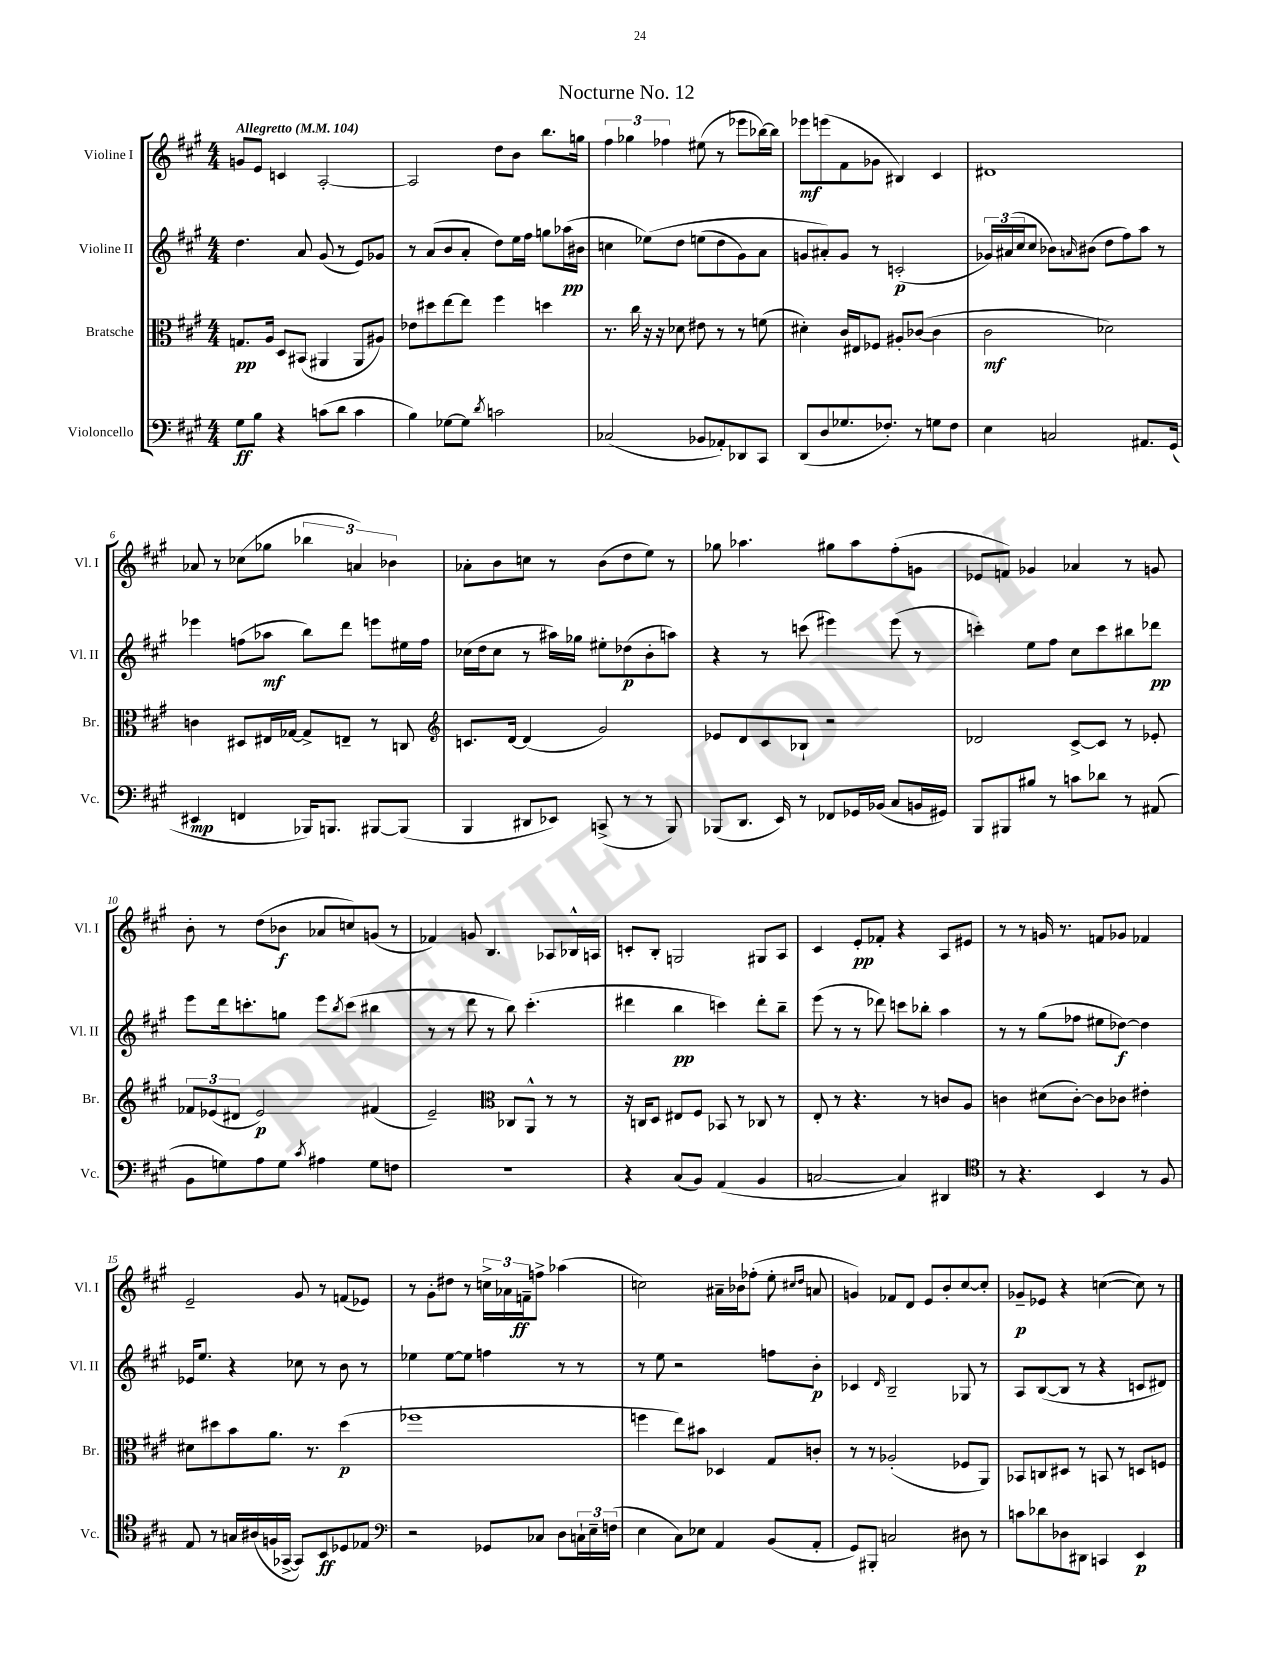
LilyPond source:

\header { title = "Nocturne No. 12" }
<<
\new StaffGroup <<
\new Staff = "s0" \with { instrumentName = "Violine I" shortInstrumentName = "Vl. I" } {
    \clef treble \key a \major \numericTimeSignature \time 4/4 \tempo "Allegretto" 4 = 104
    g'8 e'8 c'4 a2~-. |
    a2 d''8 b'8 b''8. g''16 |
    \tuplet 3/2 { fis''4 ges''4 fes''4 } eis''8( r8 ees'''8 bes''16~) bes''16 |
    ees'''8\mf e'''8( fis'8 ges'8 bis4) cis'4 |
    dis'1 |
    aes'8 r8 ces''8( ges''8 \tuplet 3/2 { bes''4 a'4) bes'4 } |
    aes'8-. b'8 c''8 r8 b'8( d''8 e''8) r8 |
    ges''8 aes''4. gis''8 aes''8 fis''8-.( g'8 |
    ees'8 f'8) ges'4 aes'4 r8 g'8 |
    b'8-. r8 d''8( bes'8\f aes'8 c''8) g'8( r8 |
    fes'4) g'8 b4. aes8 bes16-^ a16 |
    c'8-. b8-. g2 gis8 a8 |
    cis'4 e'8-.\pp fes'8-. r4 a8 eis'8 |
    r8 r8 g'16 r8. f'8 ges'8 fes'4 |
    e'2-- gis'8 r8 f'8( ees'8) |
    r8 gis'8-. dis''8 r8 \tuplet 3/2 { c''16-> aes'16 f'16--\ff } f''8-> aes''4( |
    c''2) ais'16-- bes'16 fes''8-.( e''8-. \grace { cis''16 d''16 } a'8 |
    g'4) fes'8 d'8 e'8 b'8-. cis''8~ cis''8-. |
    ges'8--\p ees'8 r4 c''4~( c''8) r8 \bar "|." |
}
\new Staff = "s1" \with { instrumentName = "Violine II" shortInstrumentName = "Vl. II" } {
    \clef treble \key a \major \numericTimeSignature \time 4/4
    d''4. a'8 gis'8( r8 e'8) ges'8 |
    r8 a'8( b'8 a'8-. d''8) e''16 fis''16 g''8 aes''16\pp( bis'16 |
    c''4 ees''8)\( d''8 e''8( d''8 gis'8) a'8 |
    g'8 ais'8-.\) g'8 r8 c'2-.\p( |
    \tuplet 3/2 { ges'16) ais'16( cis''16 } cis''8 bes'8) \grace { a'16 } bis'8( d''8 fis''8) a''8 r8 |
    ees'''4 f''8( aes''8\mf b''8) d'''8 e'''8 eis''16 f''16 |
    ces''16( d''16 ces''8 r8 ais''16) ges''16 eis''8-. des''8\p( b'8-. a''8) |
    r4 r8 c'''8( eis'''4) eis'''8( r8 |
    c'''4-.) e''8 fis''8 cis''8 c'''8 bis''8 des'''8\pp |
    e'''8 d'''16 c'''8.-. g''8 e'''8 \acciaccatura { b''8 } c'''8( bis''4 |
    r8 r8 d'''8 r8 b''8) cis'''4.-.( |
    dis'''4 b''4\pp c'''4) dis'''8-. b''8-- |
    e'''8( r8 r8 des'''8) c'''8 bes''8-. a''4 |
    r8 r8 gis''8( fes''8 eis''8 des''8~\f) des''4 |
    ees'16 e''8. r4 ces''8 r8 b'8 r8 |
    ees''4 ees''8~ ees''8 f''4 r8 r8 |
    r8 e''8 r2 f''8 b'8-.\p |
    ces'4 \grace { d'16 } b2-- ges8 r8 |
    a8 b8~( b8 r8 r4 c'8 dis'8) \bar "|." |
}
\new Staff = "s2" \with { instrumentName = "Bratsche" shortInstrumentName = "Br." } {
    \clef alto \key a \major \numericTimeSignature \time 4/4
    g8.\pp a16 d8 bis,8( ais,4 ais,8 ais8) |
    ees'8 dis''8 e''8~ e''8 fis''4 d''4 |
    r8. cis''16 r16 r16 des'8 eis'8 r8 r8 f'8( |
    dis'4-.) cis'16 eis16 fes8 ais8-. ces'8~( ces'4 |
    cis'2\mf des'2) |
    c'4 dis8 eis16 ges16~ ges8-> e8-- r8 c8 |
    \clef treble c'8. d'16~ d'4( gis'2) |
    ees'8 d'8 cis'8 bes8-! r2 |
    des'2 cis'8~-> cis'8 r8 ees'8-. |
    \tuplet 3/2 { fes'8 ees'8( dis'8 } ees'2\p) fis'4( |
    e'2--) \clef alto ces8 a,8-^ r8 r8 |
    r16 c16 d8 eis8 fis8 bes,8 r8 ces8 r8 |
    e8-. r8 r4. r8 c'8 a8 |
    c'4 dis'8( c'8~-.) c'8 ces'8 eis'4-. |
    dis'8 dis''8 b'8 a'8. r8. dis''4\p( |
    fes''1 |
    f''4 e''8) bis'8 des4 gis8 c'8-. |
    r8 r8 aes2-.( fes8 a,8) |
    bes,8 c8 dis8 r8 b,8 r8 d8 f8 \bar "|." |
}
\new Staff = "s3" \with { instrumentName = "Violoncello" shortInstrumentName = "Vc." } {
    \clef bass \key a \major \numericTimeSignature \time 4/4
    gis8\ff b8 r4 c'8( d'8 c'4 |
    b4) ges8~ ges8 \acciaccatura { d'8 } c'2 |
    ces2( bes,8 aes,8-.) des,8 cis,8 |
    d,8( d8 ges8. fes8.-.) r8 g8 fes8 |
    e4 c2 ais,8. gis,16( |
    eis,4\mp f,4 bes,,16) b,,8. bis,,8~ bis,,8( |
    b,,4 dis,8 ees,8) c,8->( r8 r8 b,,8) |
    bes,,8( d,8. e,16) r8 fes,8 ges,16 bes,16( cis8 b,16 gis,16) |
    b,,8 bis,,8 bis8 r8 c'8 des'8 r8 ais,8( |
    b,8 g8) a8 g8 \acciaccatura { cis'8 } ais4 g8 f8 |
    R1 |
    r4 cis8( b,8) a,4( b,4 |
    c2~ c4) dis,4 |
    \clef tenor r8 r4. b,4 r8 fis8 |
    e8 r8 g16 ais16( f16 ges,16~-> ges,8) b,8\ff des8 ees8 |
    \clef bass r2 ges,8 ces8 d8 \tuplet 3/2 { c16-! e16-- f16( } |
    e4 cis8) ees8 a,4 b,8( a,8-. |
    gis,8) bis,,8-. c2 dis8 r8 |
    c'8 des'8 des8 dis,8 c,4 e,4\p \bar "|." |
}
>>
>>
